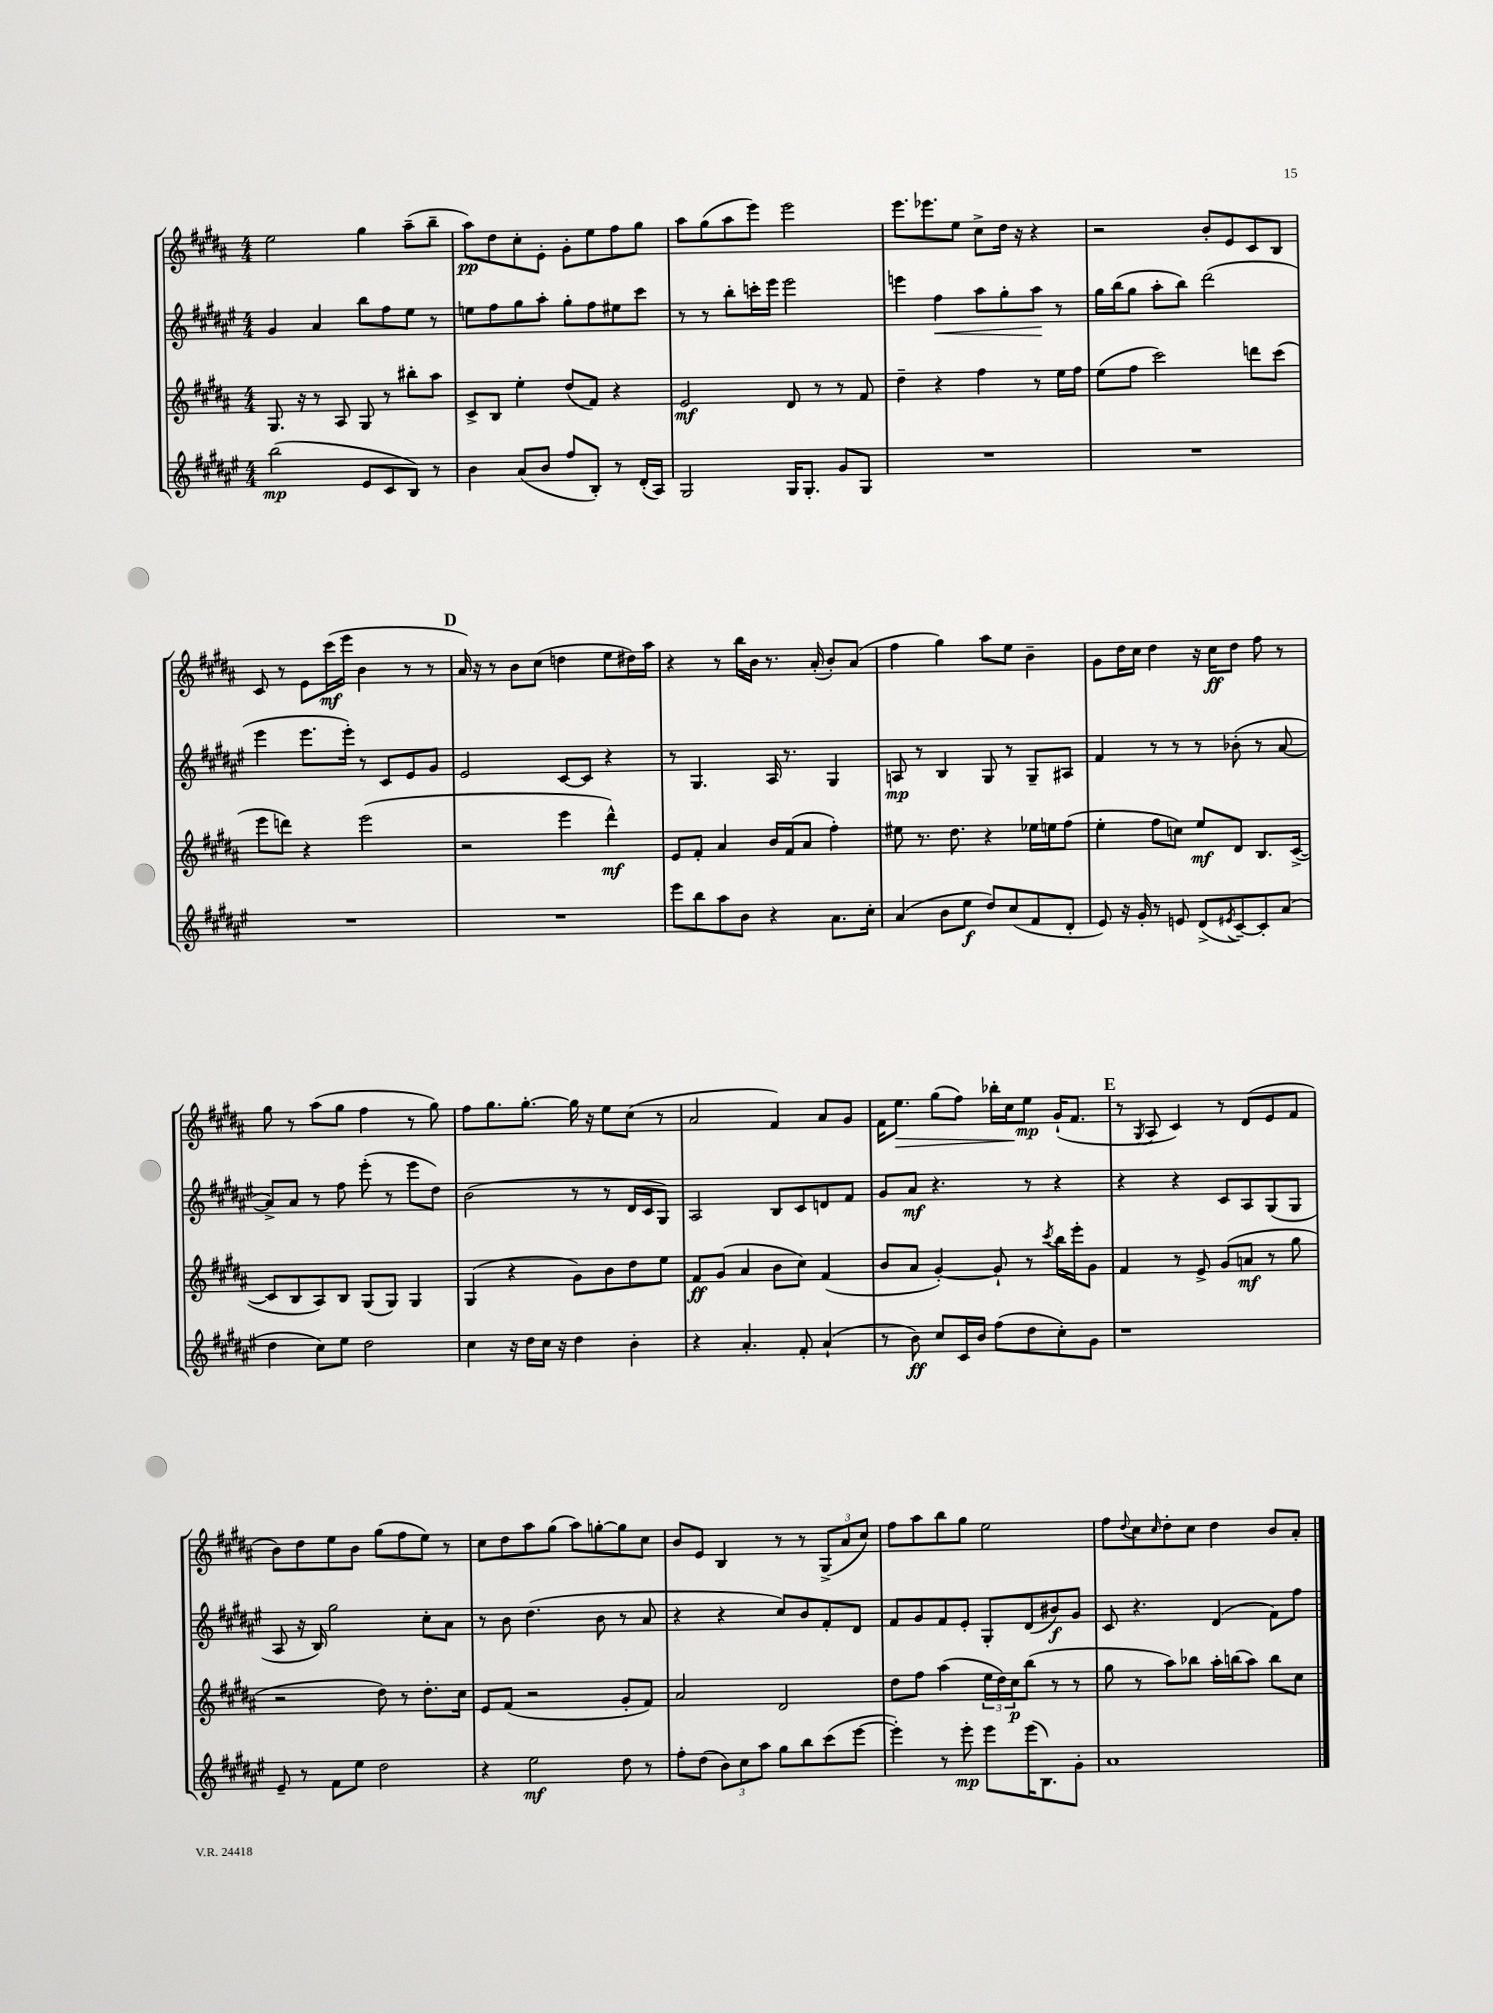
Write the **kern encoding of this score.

**kern	**kern	**kern	**kern
*staff4	*staff3	*staff2	*staff1
*clefG2	*clefG2	*clefG2	*clefG2
*k[f#c#g#d#a#e#]	*k[f#c#g#d#a#]	*k[f#c#g#d#a#e#]	*k[f#c#g#d#a#]
*M4/4	*M4/4	*M4/4	*M4/4
(2bb\	8.G#/	4g#/	2ee\
.	16r	.	.
.	8r	4a#/	.
.	8A#/	.	.
8e#/L	8G#/	8bb\L	4gg#\
8c#/	8r	8ff#\	.
8B/J)	8bb#'\L	8ee#\J	(8aa#~\L
8r	8aa#\J	8r	8bb~\J
=	=	=	=
4b\	8c#^/L	8ee\L	8aa#\L)
.	8B/J	8ff#\	8dd#\
(8a#/L	4ee'\	8gg#\	8cc#'\
8b/J	.	8aa#'\J	8e'\J
8ff#/L	(8dd#/L	8gg#'\L	8g#'\L
8B'/J)	8f#/J)	8ff#\	8ee\
8r	4r	8ee#\	8ff#\
(16d#'/LL	.	8ccc#\J	8gg#\J
16A#/JJ)	.	.	.
=	=	=	=
2G#/	2e/	8r	8aa#\L
.	.	8r	(8gg#\
.	.	8bb'\L	8aa#\
.	.	16ccc'\L	8eee\J)
.	.	16eee#\JJ	.
16G#/LK	8d#/	2eee#\	2eee\
8.G#'/J	.	.	.
.	8r	.	.
8g#/L	8r	.	.
8G#/J	8f#/	.	.
=	=	=	=
1r	4dd#~\	4eee\	8.eee\L
.	.	.	8.eee-\
.	4r	4ff#\	.
.	.	.	8ee\J
.	4ff#\	8aa#\L	8cc#^\L
.	.	8gg#'\	16dd#\Jk
.	.	.	16r
.	8r	8aa#\J	4r
.	16ee\LL	8r	.
.	16ff#\JJ	.	.
=	=	=	=
1r	(8ee\L	16gg#\LL	2r
.	.	(16bb\J	.
.	8ff#\J	8gg#\J	.
.	2ccc#\)	8aa#'\L	.
.	.	8bb\J)	.
.	.	(2ddd#\	8b'/L
.	.	.	8e/
.	8ddd\L	.	8c#/
.	(8ccc#\J	.	8B/J
=	=	=	=
1r	8eee\L	4eee#\	8c#/
.	8ddd\J)	.	8r
.	4r	8.eee#\L	8e\L
.	.	.	(16ccc#\L
.	.	16eee#'\Jk)	16eee\JJ
.	(2eee\	8r	4b\
.	.	8c#/L	.
.	.	8e#/	8r
.	.	8g#/J	8r
=	=	=	=
1r	2r	2e#/	16a#/)
.	.	.	16r
.	.	.	8r
.	.	.	8b\L
.	.	.	(8cc#\J
.	4eee\	[8c#/L	4dd\
.	.	8c#/]J	.
.	4ddd#^^\)	4r	8ee\L
.	.	.	16dd#\L)
.	.	.	16aa#\JJ
=	=	=	=
8eee#\L	8e/L	8r	4r
8bb\	8f#'/J	4.G#/	.
8aa#\	4a#/	.	8r
8b\J	.	.	16bb\LL
.	.	.	16b\JJ
4r	16b/LL	16A#/	8.r
.	(16f#/J	8.r	.
.	8a#/J	.	.
.	.	.	(16a#'/
8.a#\L	4ff#'\)	4G#/	8b'/L)
.	.	.	(8a#/J
16cc#'\Jk	.	.	.
=	=	=	=
(4a#/	8ee#\	8A/	4ff#\
.	8.r	8r	.
8b\L	.	4B/	4gg#\)
.	8.dd#\	.	.
8ee#\J	.	.	.
8dd#/L)	4r	8G#/	8aa#\L
(8cc#/	.	8r	8ee\J
8f#/	16ee-\LL	8G#~/L	4b~\
.	16ee\J	.	.
8d#'/J	(8ff#\J	8A#/J	.
=	=	=	=
8e#/)	4ee'\	4f#/	8g#\L
16r	.	.	16dd#\L
16g#'/	.	.	16cc#\JJ
8r	8ff#\L	8r	4dd#\
8e/	8cc\J)	8r	.
(8d#^/L	8ee/L	8r	16r
.	.	.	16cc#\LK
8qe#/	.	.	.
[8c#~/)	8d#/J	(8b-'\	8dd#\J
8c#'/]	8.B/L	8r	8ff#\
(8a#/J	.	[8a#/	8r
.	([16c#^/Jk	.	.
=	=	=	=
4dd#\	8c#/]L	8a#^/]L)	8gg#\
.	8B/	8a#/J	8r
8cc#\L)	8A#/)	8r	(8aa#\L
8ee#\J	8B/J	8ff#\	8gg#\J
2dd#\	(8G#/L	(8eee#'\	4ff#\
.	8G#/J)	8r	.
.	4G#/	8eee#\L	8r
.	.	8dd#\J)	8gg#\)
=	=	=	=
4cc#\	(4G#/	(2b\	8ff#\L
.	.	.	8.gg#\
16r	4r	.	.
16dd#\LL	.	.	[8.gg#'\J
16cc#\JJ	.	.	.
16r	.	.	.
4dd#\	8g#\L)	8r	16gg#\]
.	.	.	16r
.	8b\	8r	8ee\L
4b'\	8dd#\	16d#/LL	(8cc#\J
.	.	16c#/J	.
.	8ee\J	8G#/J)	8r
=	=	=	=
4r	8f#/L	2A#/	2a#/
.	(8g#/J	.	.
4.a#'/	4a#/	.	.
.	8b\L	8B/L	4f#/)
8f#'/	8cc#\J)	8c#/	.
(4a#`/	(4f#/	8d/	8a#/L
.	.	8f#/J	8g#/J
=	=	=	=
8r	8b/L	8g#/L	16f#\LK
.	.	.	8.ee\J
8b\)	8a#/J	8a#/J	.
8cc#/L	[4g#'/)	4.r	(8gg#\L
16c#/L	.	.	8ff#\J)
16b/JJ	.	.	.
(8ff#\L	8g#`/]	.	16bb-'\LL
.	.	.	16cc#\J
8dd#\	8r	8r	8ee\J
.	8qccc#/	.	.
8cc#'\)	16bb\LL	4r	(16g#`/LK
.	16eee'\J	.	8.f#/J
8g#\J	8g#\J	.	.
=	=	=	=
1r	4f#/	4r	8r
.	.	.	8qG#/
.	.	.	8A#/
.	8r	4r	4c#/)
.	8e^/	.	.
.	(8g#/L	8c#/L	8r
.	8a/J	8A#/	(8d#/L
.	8r	(8G#/	8e/
.	8gg#\	8G#/J	8f#/J
=	=	=	=
8e#~/	2r	8A#/	8b\L)
8r	.	16r	8dd#\
.	.	16B/)	.
8f#\L	.	2gg#\	8ee\
8ee#\J	.	.	8b\J
2dd#\	8dd#\)	.	(8gg#\L
.	8r	.	8ff#\
.	8.dd#'\L	8cc#'\L	8ee\J)
.	.	8a#\J	8r
.	16cc#\Jk	.	.
=	=	=	=
4r	8e/L	8r	8cc#\L
.	(8f#/J	8b\	8dd#\
2ee#\	2r	(4.dd#\	8aa#\
.	.	.	(8gg#\J
.	.	.	8aa#\L)
.	.	8b\	[8gg'\
8dd#\	8g#'/L	8r	8gg\]
8r	8f#/J)	8a#/	8cc#\J
=	=	=	=
8ff#'\L	2a#/	4r	8b/L
(8dd#\J	.	.	8e/J
12b\L)	.	4r	4B/
12cc#\	.	.	.
12aa#\J	.	.	.
8gg#\L	2d#/	8cc#/L)	8r
8bb\	.	8b/	8r
(8ccc#\	.	8f#'/	(12G#^/L
.	.	.	12a#/
[8eee#\J	.	8d#/J	.
.	.	.	12cc#/J)
=	=	=	=
4eee#'\])	8dd#\L	8f#/L	8ff#\L
.	8ff#\J	8g#/	8aa#\
8r	(4aa#\	8f#/	8bb\
8eee#'\	.	8e#'/J	8gg#\J
8eee#\L	24ee\LL	8G#'/L	2ee\
.	24dd#\)	.	.
.	24cc#\J	.	.
(16eee#\K	(8bb\J	(8d#/	.
8.B\)	.	.	.
.	8r	8b#/)	.
8g#'\J	8r	8g#/J	.
=	=	=	=
1a#	8gg#\	8c#/	8ff#\L
.	.	.	8qqdd#/
.	8r	4.r	8cc#\
.	.	.	16qqcc#/
.	8aa#\L)	.	8dd#'\
.	8bb-\J	.	8cc#\J
.	16aa#'\LL	(4d#/	4dd#\
.	(16bb\J	.	.
.	8aa#\J)	.	.
.	8bb\L	8f#\L)	8b/L
.	8cc#\J	8ff#\J	8a#'/J
==	==	==	==
*-	*-	*-	*-
